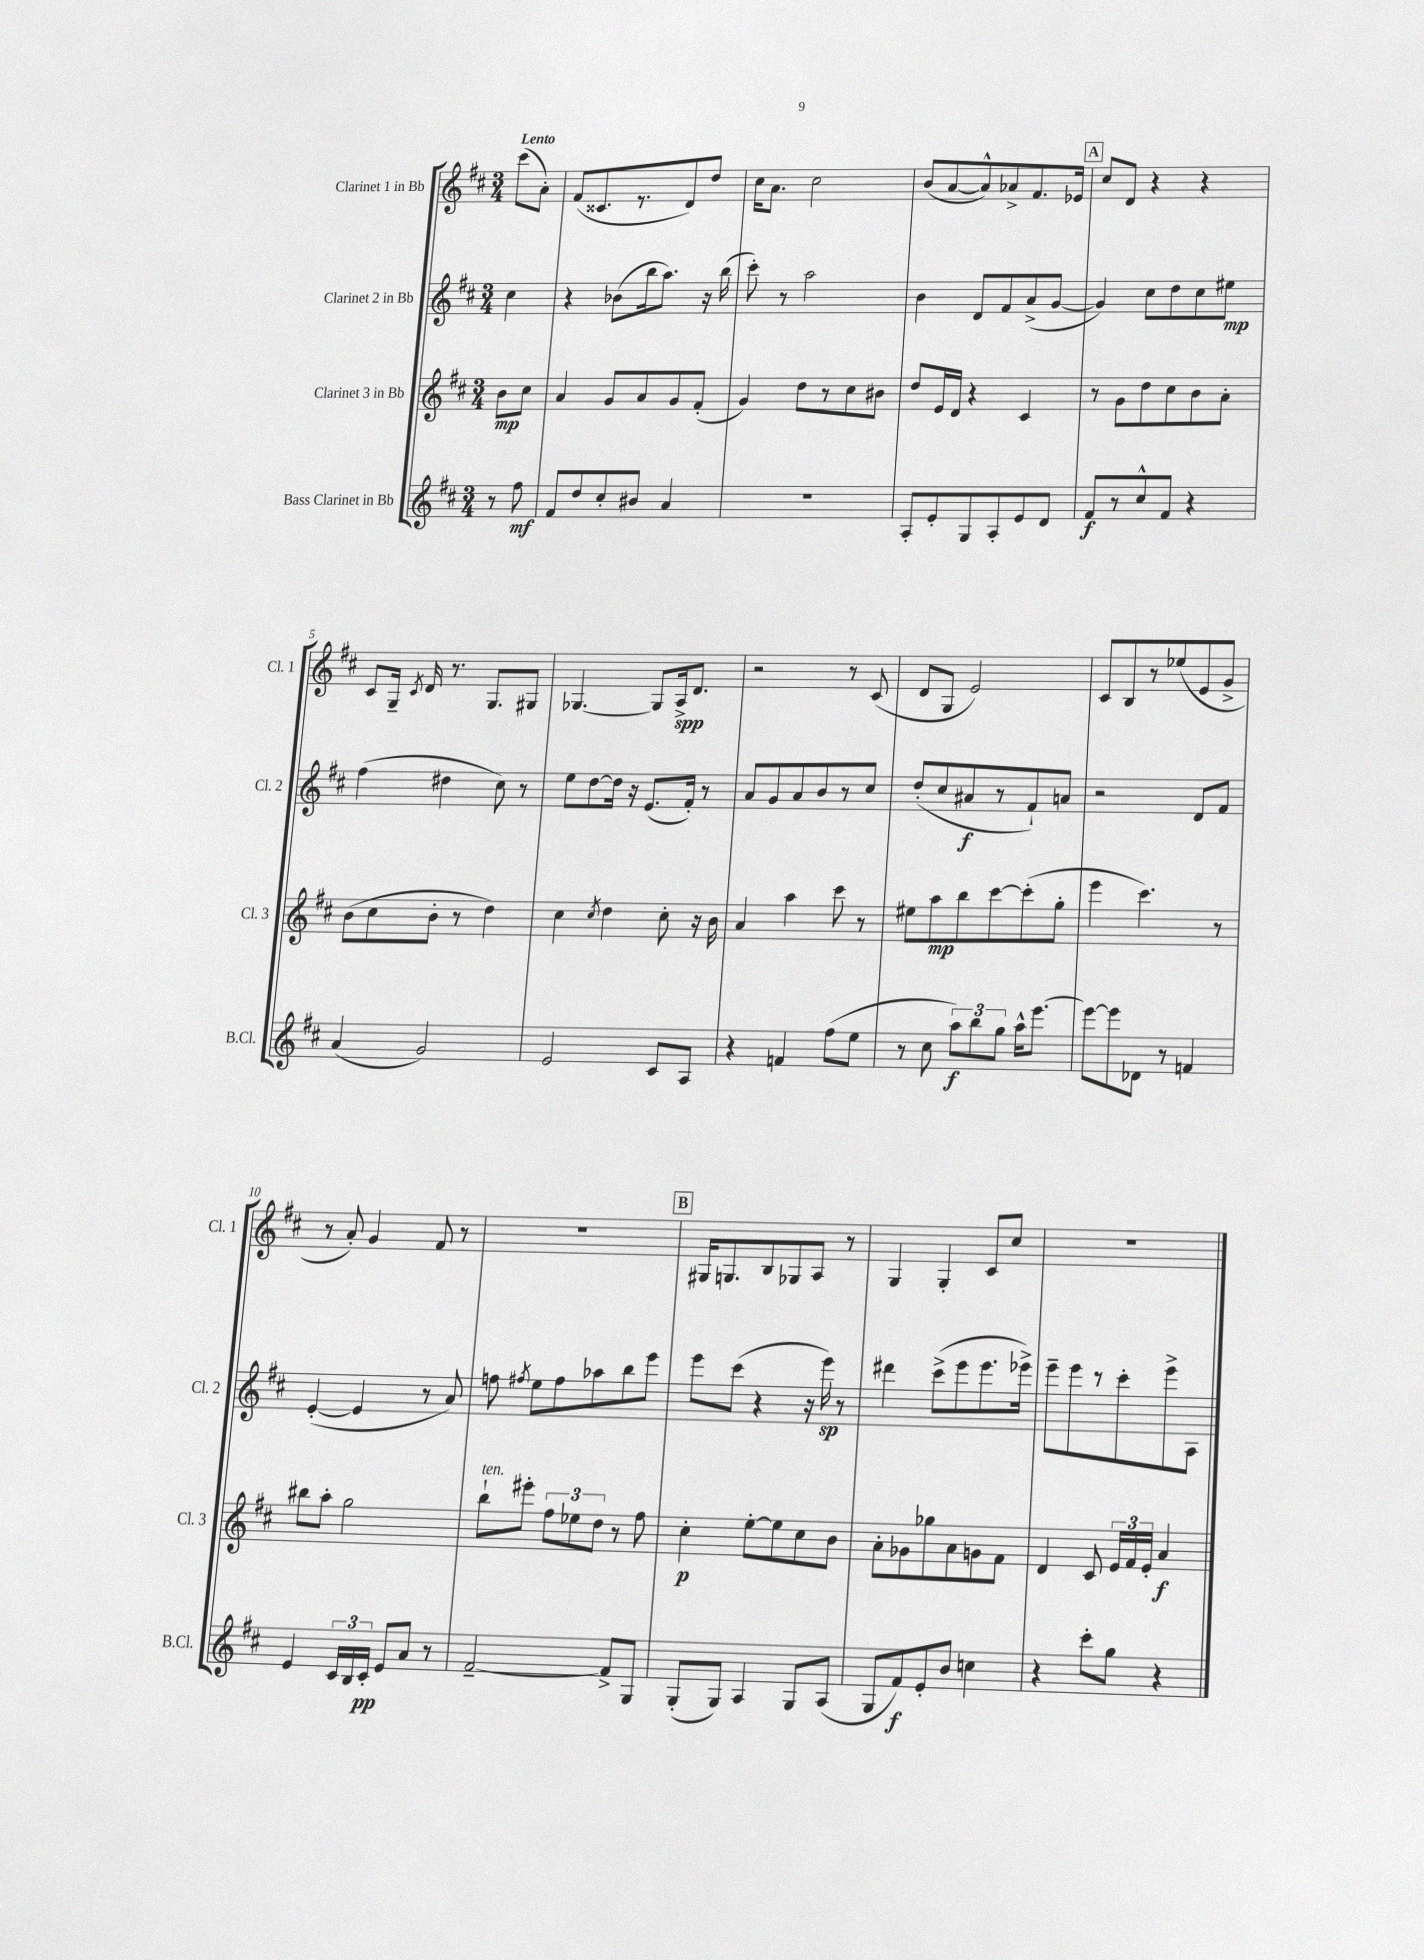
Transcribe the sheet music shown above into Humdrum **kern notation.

**kern	**dynam	**kern	**dynam	**kern	**dynam	**kern	**dynam
*part4	*part4	*part3	*part3	*part2	*part2	*part1	*part1
*staff4	*staff4	*staff3	*staff3	*staff2	*staff2	*staff1	*staff1
*I"Bass Clarinet in Bb	*	*I"Clarinet 3 in Bb	*	*I"Clarinet 2 in Bb	*	*I"Clarinet 1 in Bb	*
*I'B.Cl.	*	*I'Cl. 3	*	*I'Cl. 2	*	*I'Cl. 1	*
*clefG2	*	*clefG2	*	*clefG2	*	*clefG2	*
*k[f#c#]	*	*k[f#c#]	*	*k[f#c#]	*	*k[f#c#]	*
*M3/4	*	*M3/4	*	*M3/4	*	*M3/4	*
=	=	=	=	=	=	=	=
!	!	!	!	!	!	!LO:TX:a:B:t=Lento	!
8r	.	8b\L	mp	4cc#\	.	(8ccc#\L	.
8ff#\	mf	8cc#\J	.	.	.	8a'\J)	.
=1	=1	=1	=1	=1	=1	=1	=1
8f#/L	.	4a/	.	4r	.	(8f#/L	.
8dd/	.	.	.	.	.	8.c##X/	.
8cc#'/	.	8g/L	.	(8b-X\L	.	.	.
.	.	.	.	.	.	8.r	.
8b#X/J	.	8a/	.	16bb\k	.	.	.
.	.	.	.	8.aa\J)	.	.	.
4a/	.	8g/	.	.	.	8d/)	.
.	.	(8f#'/J	.	16r	.	8dd/J	.
.	.	.	.	(16bb\	.	.	.
=2	=2	=2	=2	=2	=2	=2	=2
2.r	.	4g/)	.	8ccc#'\)	.	16cc#\KL	.
.	.	.	.	.	.	8.a\J	.
.	.	.	.	8r	.	.	.
.	.	8dd\L	.	2aa\	.	2cc#\	.
.	.	8r	.	.	.	.	.
.	.	8cc#\	.	.	.	.	.
.	.	8b#X\J	.	.	.	.	.
=3	=3	=3	=3	=3	=3	=3	=3
8A'/L	.	8dd/L	.	4b\	.	(8b/L	.
8e'/	.	16e/L	.	.	.	[8a/	.
.	.	16d/JJ	.	.	.	.	.
8G/	.	4r	.	8d/L	.	8a^^/])	.
8A'/	.	.	.	8f#/	.	8a-X^/	.
8e/	.	4c#/	.	(8a^/	.	8.f#/	.
8d/J	.	.	.	[8g/J	.	.	.
.	.	.	.	.	.	16e-X/Jk	.
!!LO:REH:place=s1:t=A
=4	=4	=4	=4	=4	=4	=4	=4
8f#/L	f	8r	.	4g/])	.	8cc#/L	.
8r	.	8g\L	.	.	.	8d/J	.
8cc#^^/	.	8dd\	.	8cc#\L	.	4r	.
8f#/J	.	8cc#\	.	8dd\	.	.	.
4r	.	8b\	.	8cc#\	.	4r	.
.	.	8a'\J	.	8ee#X\J	mp	.	.
!!LO:LB:g=z
=5	=5	=5	=5	=5	=5	=5	=5
(4a/	.	(8b\L	.	(4ff#\	.	8c#/L	.
.	.	8cc#\	.	.	.	16G~/Jk	.
.	.	.	.	.	.	8qc#/	.
.	.	.	.	.	.	16d/	.
2g/)	.	8b'\J	.	4dd#X\	.	8.r	.
.	.	8r	.	.	.	.	.
.	.	.	.	.	.	8.G/L	.
.	.	4dd\)	.	8cc#\)	.	.	.
.	.	.	.	8r	.	8G#X/J	.
=6	=6	=6	=6	=6	=6	=6	=6
2e/	.	4cc#\	.	8ee\L	.	[4.G-X/	.
.	.	.	.	[8dd\	.	.	.
.	.	8qcc#/	.	.	.	.	.
.	.	4dd\	.	16dd\Jk]	.	.	.
.	.	.	.	16r	.	.	.
.	.	.	.	(8.e/L	.	8G-/L]	.
8c#/L	.	8cc#'\	.	.	.	16A^/k	spp
.	.	.	.	16f#'/Jk)	.	8.d/J	.
8A/J	.	16r	.	8r	.	.	.
.	.	16b\	.	.	.	.	.
=7	=7	=7	=7	=7	=7	=7	=7
4r	.	4a/	.	8a/L	.	2r	.
.	.	.	.	8g/	.	.	.
4fn/	.	4aa\	.	8a/	.	.	.
.	.	.	.	8b/	.	.	.
(8ff#\L	.	8ccc#\	.	8r	.	8r	.
8ee\J	.	8r	.	8cc#/J	.	(8c#/	.
=8	=8	=8	=8	=8	=8	=8	=8
8r	.	8ee#X\L	.	(8dd'/L	.	8d/L	.
8cc#\	.	8aa\	mp	8cc#/	.	8G/J	.
12aa\L)	f	8bb\	.	8a#X/	f	2e/)	.
12bb\	.	.	.	.	.	.	.
.	.	[8ccc#\	.	8r	.	.	.
12gg\J	.	.	.	.	.	.	.
16aa^^\KL	.	(8ccc#'\]	.	8f#`/)	.	.	.
[8.eee\J	.	.	.	.	.	.	.
.	.	8gg'\J	.	8an/J	.	.	.
=9	=9	=9	=9	=9	=9	=9	=9
8eee\L_	.	4eee\	.	2r	.	8c#/L	.
8eee\]	.	.	.	.	.	8B/	.
8d-X\J	.	4.ccc#\)	.	.	.	8r	.
8r	.	.	.	.	.	(8ee-X/	.
4fn/	.	.	.	8d/L	.	8e/	.
.	.	8r	.	8f#/J	.	8g^/J	.
!!LO:LB:g=z
=10	=10	=10	=10	=10	=10	=10	=10
4e/	.	8bb#X\L	.	([4e'/	.	8r	.
.	.	8aa'\J	.	.	.	8a'/)	.
24c#/LL	.	2gg\	.	4e/]	.	4g/	.
24B/	.	.	.	.	.	.	.
24c#'/JJ	pp	.	.	.	.	.	.
8e/L	.	.	.	.	.	.	.
8a/J	.	.	.	8r	.	8f#/	.
8r	.	.	.	8a/)	.	8r	.
=11	=11	=11	=11	=11	=11	=11	=11
!	!	!LO:TX:a:i:t=ten.	!	!	!	!	!
[2f#~/	.	8bb`\L	.	8ffn\	.	2.r	.
.	.	.	.	8qff#X/	.	.	.
.	.	8eee#X'\J	.	8ee\L	.	.	.
.	.	12ff#\L	.	8ff#\	.	.	.
.	.	12ee-X\	.	.	.	.	.
.	.	.	.	8aa-X\	.	.	.
.	.	12dd\J	.	.	.	.	.
8f#^/L]	.	8r	.	8bb\	.	.	.
8G/J	.	8ff#\	.	8eee\J	.	.	.
!!LO:REH:place=s1:t=B
=12	=12	=12	=12	=12	=12	=12	=12
(8G'/L	.	4cc#'\	p	8eee\L	.	16G#X/KL	.
.	.	.	.	.	.	8.Gn/	.
8G/J)	.	.	.	(8ccc#\J	.	.	.
4A/	.	[8ee'\L	.	4r	.	8B/	.
.	.	8ee\]	.	.	.	8G-X/	.
8G/L	.	8cc#\	.	16r	.	8A/J	.
.	.	.	.	16eee\)	sp	.	.
(8A/J	.	8b\J	.	8r	.	8r	.
=13	=13	=13	=13	=13	=13	=13	=13
8G/L	.	8a'\L	.	4ddd#X\	.	4G/	.
8f#/)	f	8g-X\	.	.	.	.	.
8e'/	.	8gg-X\	.	(8ccc#^\L	.	4G'/	.
8b/J	.	8a\	.	8eee\	.	.	.
4ccn\	.	8gn\	.	8.eee\	.	8c#/L	.
.	.	8f#\J	.	.	.	8cc#/J	.
.	.	.	.	16eee-X^\Jk)	.	.	.
=14	=14	=14	=14	=14	=14	=14	=14
4r	.	4d/	.	8eee~\L	.	2.r	.
.	.	.	.	8eee\	.	.	.
8ccc#'\L	.	8c#/	.	8r	.	.	.
8gg\J	.	24e/LL	.	8ccc#'\	.	.	.
.	.	24f#/	.	.	.	.	.
.	.	24e'/JJ	.	.	.	.	.
4r	.	4a/	f	8eee^\	.	.	.
.	.	.	.	8A\J	.	.	.
==	==	==	==	==	==	==	==
*-	*-	*-	*-	*-	*-	*-	*-
